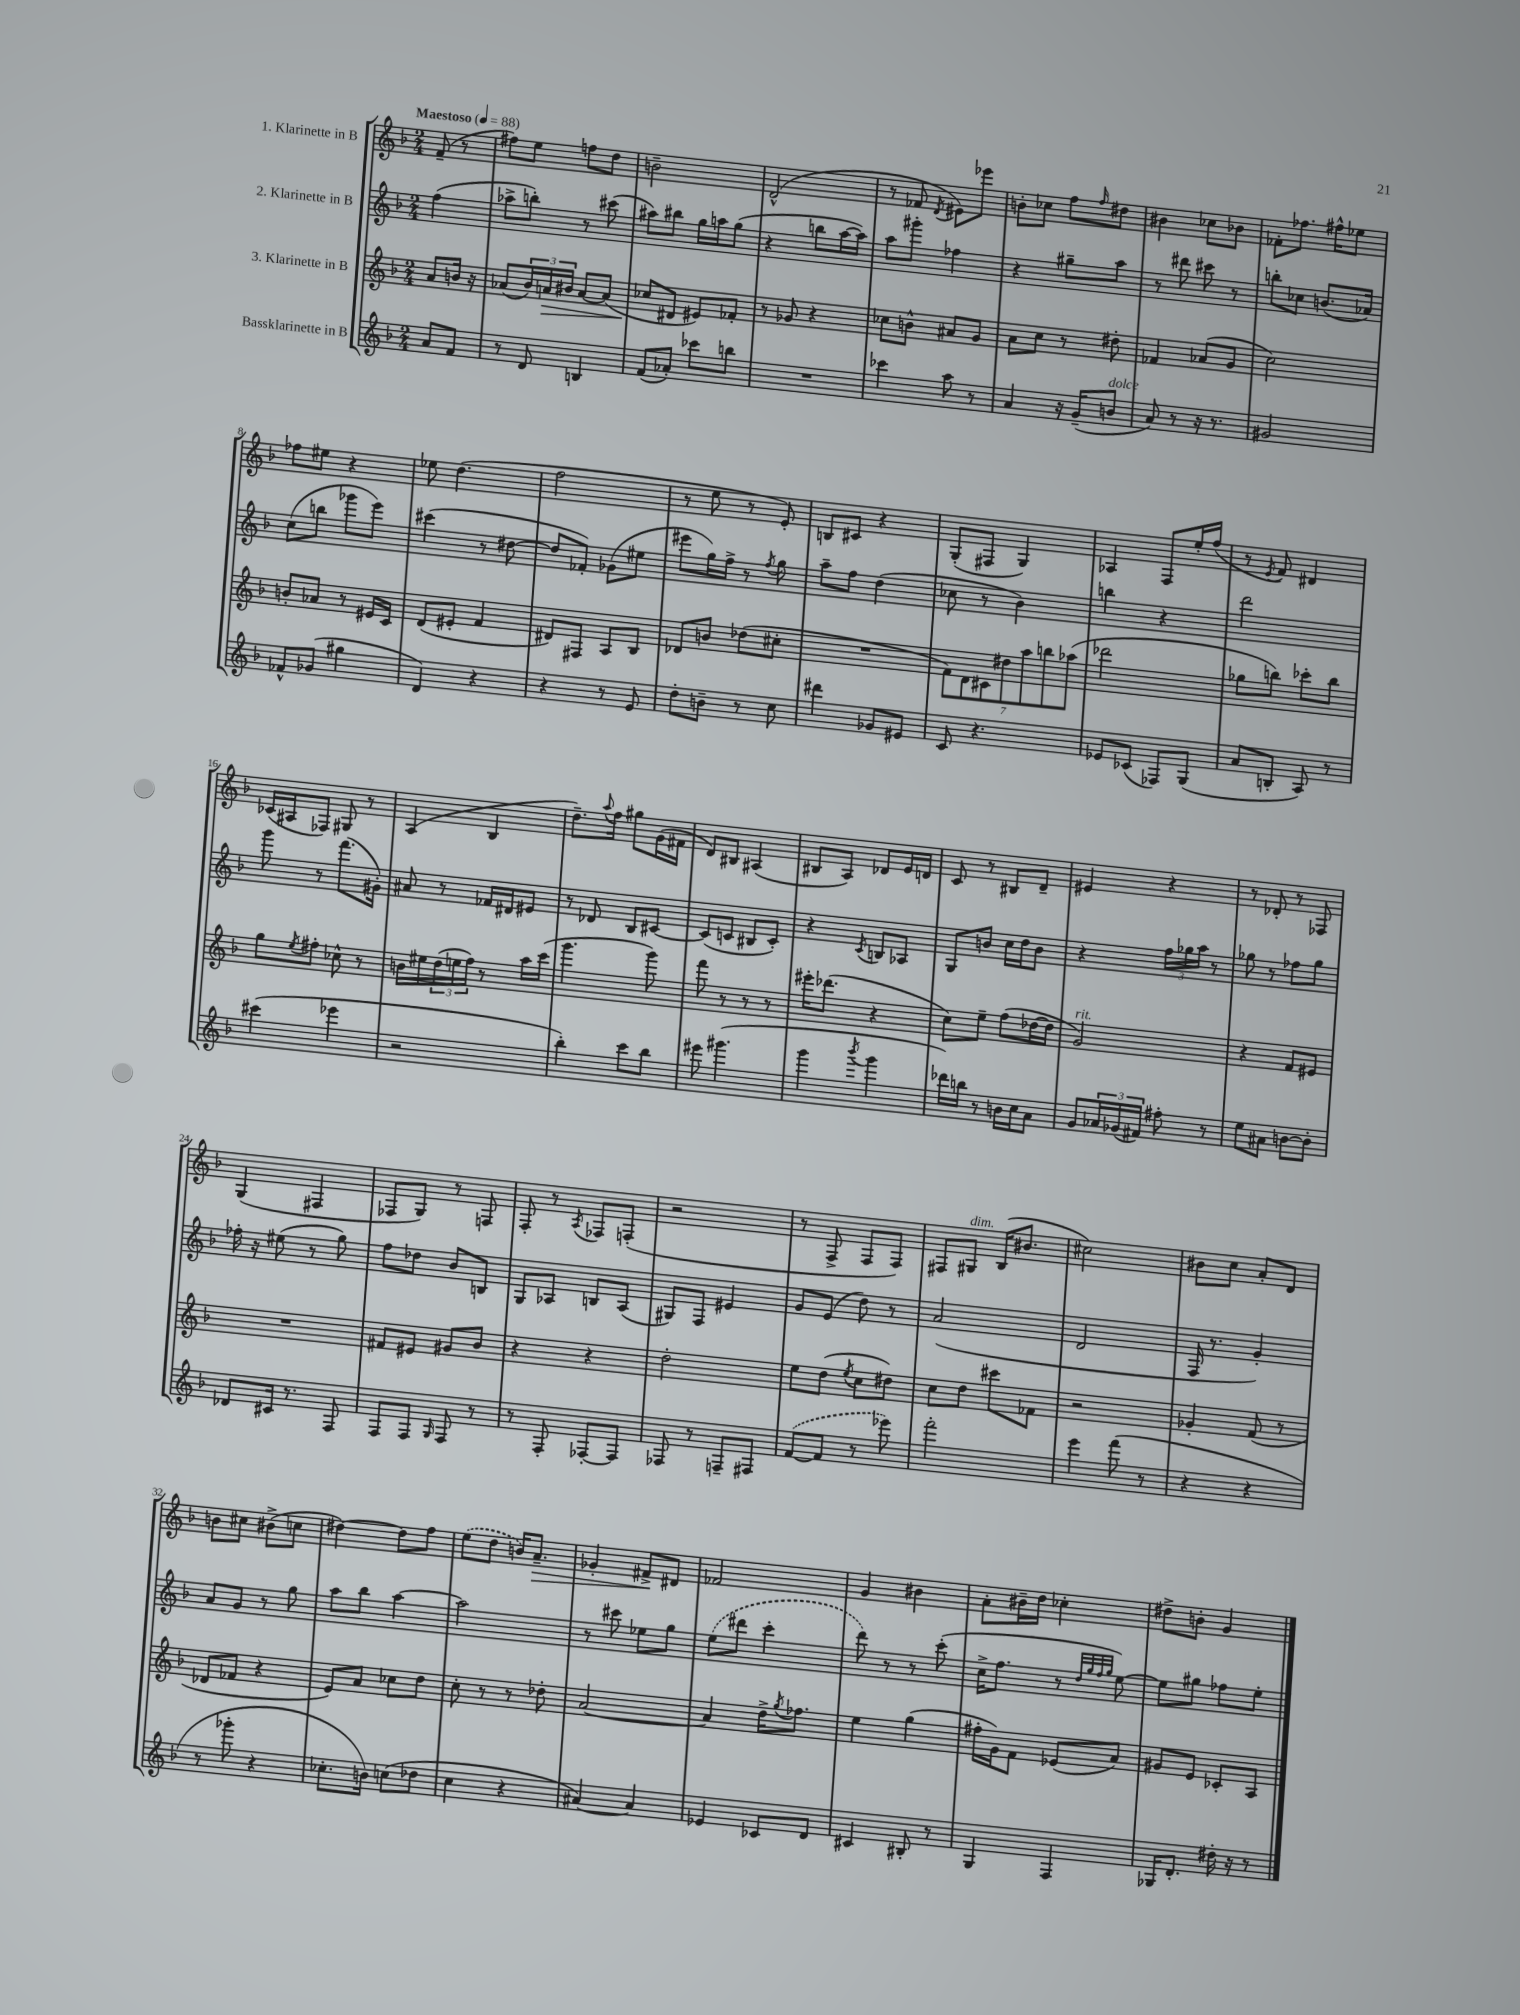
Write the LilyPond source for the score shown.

<<
\new StaffGroup <<
\new Staff = "s0" \with { instrumentName = "1. Klarinette in B" } {
    \clef treble \key f \major \numericTimeSignature \time 2/4 \partial 4 \tempo "Maestoso" 4 = 88
    f'8--( r8 |
    fis''8) e''8 f''8 d''8 |
    b'2-- |
    d'2-^( |
    r8 fes'8 \acciaccatura { d'8 } eis'8) ees'''8 |
    b'8-. ces''8 f''8 \grace { f''16 } dis''8 |
    bis'4 ces''8 bes'8 |
    fes'8-. fes''8. fis''16-^ ees''8 |
    fes''8 eis''8 r4 |
    ees''8 d''4.( |
    f''2 |
    r8 e''8 r8 e'8-.) |
    b8 cis'8 r4 |
    g8-.( fis8 g4) |
    aes4 f8 e''16-. f''16( |
    r8 \acciaccatura { e'8 } f'8) dis'4 |
    ces'16( ais16 fes8) gis8 r8 |
    a4( bes4 |
    d''8.--) \appoggiatura { a''8 } f''16 gis''8 g'16( fis'16 |
    d'8) bis8 ais4( |
    bis8 a8) des'8 e'16 d'16 |
    c'8 r8 bis8 d'8-- |
    eis'4 r4 |
    r8 des'8-. r8 fes8 |
    g4( fis4 |
    fes8 g8) r8 f8 |
    f8-. r8 \acciaccatura { a8 } fes8 f8-.( |
    r2 |
    r8 f8-> f8 f8) |
    fis8 gis8^\markup { \italic "dim." } bes16( bis'8. |
    cis''2) |
    bis'8 c''8 a'8-. d'8 |
    b'8 cis''8 bis'8->( c''8 |
    dis''4~) dis''8 f''8 |
    \once \slurDashed e''8( d''8 b'16) a'8.--\> |
    ges'4-. fis'8->\! dis'8 |
    fes'2 |
    g'4 bis'4 |
    a'8-. bis'16-- d''16 ces''4-. |
    dis''8-> b'8-. g'4 \bar "|." |
}
\new Staff = "s1" \with { instrumentName = "2. Klarinette in B" } {
    \clef treble \key f \major \numericTimeSignature \time 2/4 \partial 4
    f''4( |
    aes''8-> b''8-.) r8 cis'''8( |
    ais''8) bis''8 g''16 a''16 g''8( |
    r4 b''8 a''16~ a''16) |
    a''8 gis'''8-. fes''4 |
    r4 gis''8-- a''8 |
    r8 dis'''8 cis'''8 r8 |
    b''8-. ces''8 b'8.( aes'16) |
    c''8( b''8 ges'''8 e'''8) |
    cis'''4( r8 dis''8~ |
    dis''8 fes'8-.) ges'8( eis''8 |
    eis'''8 g''16) f''16-> r8 \acciaccatura { f''8 } g''8 |
    a''8-- f''8 d''4( |
    ces''8 r8 bes'4) |
    b''4 r4 |
    d'''2 |
    g'''8 r8 f'''8.( gis'16-.) |
    ais'8 r8 fes'16 dis'16 eis'8 |
    r8 des'8 bes8 cis'8~ |
    cis'8( c'8 bis8 c'8-.) |
    r4 \acciaccatura { c'8 } b8 aes8 |
    g8 b'8 c''16 d''16 b'8 |
    r4 \tuplet 3/2 { f''16 ges''16 a''16 } r8 |
    ges''8 r8 fes''8 ges''8 |
    fes''16-. r16 eis''8( r8 g''8) |
    f''8 des''8 bes'8 b8 |
    g8 aes8 b8 aes8( |
    gis8) f8 eis'4 |
    g'8 e'8( d''8) r8 |
    a'2( |
    d'2 |
    f16 r8. g'4-.) |
    a'8 g'8 r8 g''8 |
    a''8 bes''8 a''4~ |
    a''2 |
    r8 cis'''8 ees''8 g''8 |
    \once \slurDashed e''8( dis'''8 c'''4-. |
    d'''8) r8 r8 c'''8-.( |
    c''16-> f''8. r8 \grace { d''32 g''32 f''32 g''32 } e''8~) |
    e''8 gis''8 fes''8 e''8-. \bar "|." |
}
\new Staff = "s2" \with { instrumentName = "3. Klarinette in B" } {
    \clef treble \key f \major \numericTimeSignature \time 2/4 \partial 4
    a'8 b'16 r16 |
    aes'8( \tuplet 3/2 { bes'16) a'16\> bis'16 } a'8~ a'8( |
    ces''8\! dis'8 eis'8) fes'8-. |
    r8 ges'8 r4 |
    ces''8 b'8-^ ais'8 g'8 |
    a'8 c''8 r8 dis''8-. |
    fes'4 aes'8( g'8 |
    c''2) |
    b'8-. aes'8 r8 eis'16 c'16 |
    d'8( eis'8-. f'4 |
    dis'8) fis8 a8 bes8 |
    des'8 b'8 des''8( cis''8-. |
    R2 |
    \tuplet 7/4 { f'8) d'8 cis'8 dis''8 a''8 b''8 aes''8( } |
    des'''2 |
    ges''8 b''8) ces'''8-. b''8 |
    g''8 \acciaccatura { e''8 } fis''8-. ces''8-^ r8 |
    b'16 eis''16 \tuplet 3/2 { d''16( e''16 f''16) } r8 a''16 c'''16( |
    g'''4. g'''8) |
    f'''8 r8 r8 r8 |
    eis'''16-. des'''8.( r4 |
    c''8) e''8-- f''8( des''16~ des''16 |
    g'2^\markup { \italic "rit." }) |
    r4 f'8 eis'8 |
    R2 |
    fis'8 eis'8 gis'8 bes'8 |
    r4 r4 |
    d''2-. |
    e''8 d''8( \acciaccatura { e''8 } c''8 dis''8) |
    c''8 d''8 cis'''8 fes'8 |
    r2 |
    ges'4-. f'8( r8 |
    des'8 fes'8 r4 |
    e'8) a'8 ces''8 d''8 |
    c''8-. r8 r8 des''8-. |
    a'2~ |
    a'4 d''16-> \acciaccatura { g''8 } fes''8. |
    e''4 g''4( |
    fis''16-. g'16) f'8 ees'8( a'8) |
    gis'8 e'8 ces'8-. a8 \bar "|." |
}
\new Staff = "s3" \with { instrumentName = "Bassklarinette in B" } {
    \clef treble \key f \major \numericTimeSignature \time 2/4 \partial 4
    a'8 f'8 |
    r8 d'8 b4 |
    f'8( aes'8-.) ces'''8 b''8 |
    R2 |
    ces'''4 a''8 r8 |
    a'4 r16 g'16--( b'8^\markup { \italic "dolce" } |
    a'8) r8 r16 r8. |
    gis'2 |
    fes'8-^ ges'8( gis''4 |
    d'4) r4 |
    r4 r8 e'8 |
    d''8-. b'8-- r8 c''8 |
    dis'''4 ges'8 eis'8 |
    c'8 r4. |
    ees'8 ces'8( fes8) g8( |
    a'8 b8-. a8) r8 |
    cis'''4( ees'''4 |
    r2 |
    bes''4-.) c'''8 bes''8 |
    eis'''8 gis'''4.( |
    g'''4 \acciaccatura { bes'''8 } g'''4 |
    des'''16) b''16 r8 b'16 c''16 a'8 |
    g'8 \tuplet 3/2 { aes'16 ges'16( fis'16) } fis''8-. r8 |
    e''8 ais'8 b'8~ b'8-. |
    des'8 cis'16 r8. f8 |
    f8 f8 \grace { g16 } f8 r8 |
    r8 f8-. fes8~-. fes8 |
    fes8 r8 f8-- fis8 |
    \once \slurDashed f'8~( f'8 r8 ees'''8) |
    f'''2-. |
    e'''4 f'''8( r8 |
    r4 r4 |
    r8 ges'''8-. r4 |
    ces''8.-. b'16) c''8( des''8 |
    c''4 r4 |
    ais'4~) ais'4 |
    ees'4 ces'8 d'8 |
    cis'4 bis8-. r8 |
    g4 f4 |
    ges16 d'8.-. dis''16-. r16 r8 \bar "|." |
}
>>
>>
